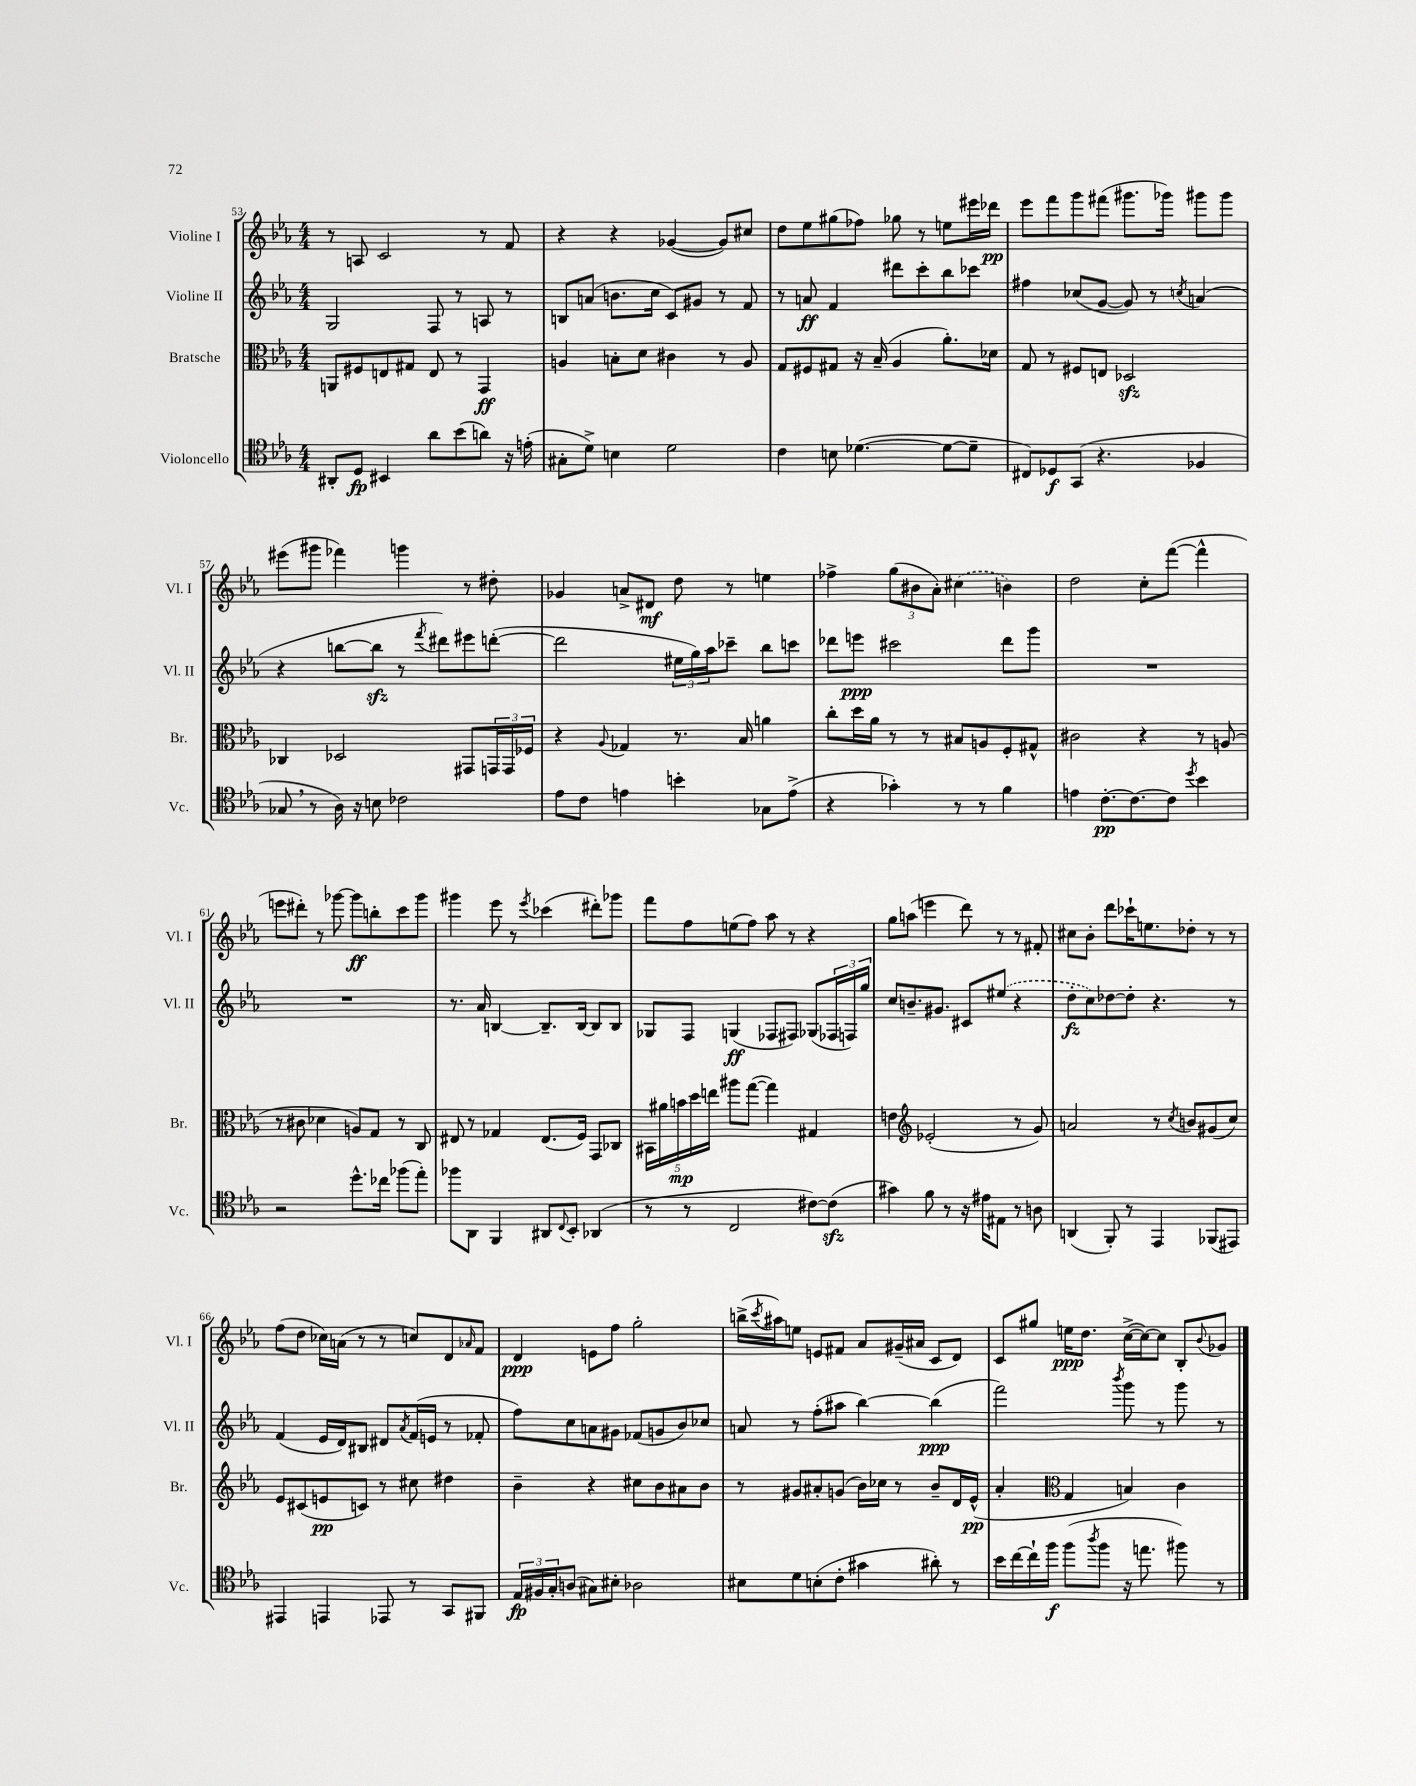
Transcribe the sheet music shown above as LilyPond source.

<<
\new StaffGroup <<
\new Staff = "s0" \with { instrumentName = "Violine I" shortInstrumentName = "Vl. I" } {
    \clef treble \key ees \major \numericTimeSignature \time 4/4
    r8 a8 c'2 r8 f'8 |
    r4 r4 ges'4~( ges'8) cis''8 |
    d''8 ees''8 gis''8( fes''8) ges''8 r8 e''8 eis'''16 des'''16\pp |
    ees'''8 f'''8 g'''8 fis'''8( gis'''8. ges'''16) gis'''8 gis'''8 |
    eis'''8( gis'''8 fes'''4) g'''4 r8 dis''8-. |
    ges'4 a'8-> dis'8\mf d''8 r8 e''4 |
    fes''4-> \tuplet 3/2 { g''8( bis'8 aes'8-.) } \once \slurDashed cis''4( b'4) |
    d''2 c''8-. f'''8~( f'''4-^ |
    e'''8 dis'''8-.) r8 ges'''8~ ges'''8\ff b''8-. c'''8 ges'''8 |
    gis'''4 ees'''8 r8 \acciaccatura { ees'''8 } ces'''4( dis'''8-.) ges'''8 |
    f'''8 f''8 e''8( f''8) aes''8 r8 r4 |
    g''8 a''8( e'''4 d'''8) r8 r8 fis'8-. |
    cis''8 bes'8-. d'''8 ces'''16-! e''8. des''8-. r8 r8 |
    f''8( d''8 ces''16) a'16( r8 r8 c''8) d'8 \grace { aes'16 } f'8 |
    d'4\ppp e'8 f''8 g''2-. |
    b''16->( \acciaccatura { c'''8 } ais''16) e''8 e'8 fis'8 aes'8 gis'16--( ais'16 c'8 d'8) |
    c'8 gis''8 e''16\ppp d''8. c''16~->( c''16~) c''8 bes8-. \appoggiatura { bes'8 } ges'8 \bar "|." |
}
\new Staff = "s1" \with { instrumentName = "Violine II" shortInstrumentName = "Vl. II" } {
    \clef treble \key ees \major \numericTimeSignature \time 4/4
    g2 f8 r8 a8 r8 |
    b8 a'8( b'8. c''16 c'8) gis'8 r8 f'8 |
    r8 a'8\ff f'4 dis'''8 c'''8-. bes''8 ces'''8 |
    fis''4 ces''8( g'8~ g'8) r8 \acciaccatura { c''8 } a'4( |
    r4 b''8~ b''8\sfz r8 \acciaccatura { f'''8 } dis'''8) eis'''8 d'''8~-.( |
    d'''2 \tuplet 3/2 { eis''16 g''16) aes''16 } ces'''8-- bes''8 c'''8 |
    des'''8 e'''8\ppp cis'''2 des'''8 g'''8 |
    R1 |
    R1 |
    r8. aes'16 b4~ b8.-- b16~ b8 b8 |
    ges8 f8 g4\ff( fes8 fis8) ges8( \tuplet 3/2 { fes16 f16) g''16 } |
    c''8 b'8.-- gis'8. cis'8 \once \slurDashed eis''8( r4 |
    d''8-.\fz c''8) des''8~ des''8-. r4. r8 |
    f'4( ees'16 d'16) bis8 dis'8 \acciaccatura { aes'8 } f'16( e'16 r8 fes'8-. |
    f''8) c''8 a'8 gis'8 fes'8( g'8 bes'8) ces''8 |
    a'8 r8 f''8-.( ais''8 bes''4~) bes''4\ppp( |
    f'''2) \acciaccatura { bes'''8 } g'''8 r8 g'''8 r8 \bar "|." |
}
\new Staff = "s2" \with { instrumentName = "Bratsche" shortInstrumentName = "Br." } {
    \clef alto \key ees \major \numericTimeSignature \time 4/4
    a,8 fis8 e8 gis8 e8 r8 g,4\ff |
    a4 b8-. d'8 cis'4 r8 a8 |
    g8 fis8 gis8 r16 bes16--( aes4 aes'8.-.) des'16 |
    g8 r8 fis8 e8 des2\sfz |
    ces4 des2 gis,8 \tuplet 3/2 { g,16 g,16 fes16 } |
    r4 \appoggiatura { aes8 } ges4 r8. bes16 a'4 |
    c''8-. d''16 aes'16 r8 r8 bis8 a8 f8-. gis8-^ |
    cis'2 r4 r8 a8( |
    r8 cis'8 des'4 a8) g8 r8 c8 |
    eis8 r8 ges4 eis8.( f16) g,8 ces8 |
    \tuplet 5/4 { bis,16 ais'16 b'16\mp d''16 e''16 } ais''8 g''8~( g''4) gis4 |
    e'4 \clef treble ees'2-.( r8 g'8) |
    a'2 r8 \acciaccatura { c''8 } b'8 gis'8( c''8) |
    ees'8 cis'8( e'8\pp c'8) r8 cis''8 dis''4 |
    bes'4-- r4 cis''8 bes'8 ais'8 bes'8 |
    r8 gis'8 ais'8-. g'8( bes'16) ces''16 r8 bes'8-- d'16 ees'16-^\pp( |
    aes'4-. \clef alto g4 b4) c'4 \bar "|." |
}
\new Staff = "s3" \with { instrumentName = "Violoncello" shortInstrumentName = "Vc." } {
    \clef tenor \key ees \major \numericTimeSignature \time 4/4
    ais,8-. d8\fp bis,4 aes'8 bes'8( a'8) r16 e'16-.( |
    gis8-. d'8->) b4 d'2 |
    c'4 b8 des'4.~( des'8~ des'8-- |
    cis8) des8\f g,8( r4. fes4 |
    ges8 \breathe r8 aes16) r16 b8 ces'2 |
    ees'8 c'8 e'4 b'4-. ges8 e'8->( |
    r4 ges'4-.) r8 r8 f'4 |
    e'4 c'8.~-.\pp c'8.~ c'8 \acciaccatura { d''8 } bes'4 |
    r2 d''8.-^ ces''16 fes''8( ees''8-.) |
    fes''8 aes,8 f,4 ais,8 \appoggiatura { c8 } bes,8-. aes,4( |
    r8 r8 c2 cis'8~) cis'8\sfz( |
    gis'4) f'8 r8 r16 eis'16 eis8 r8 a8 |
    a,4( f,8-.) r8 ees,4 fes,8( eis,8) |
    eis,4 e,4 ees,8 r8 g,8 fis,8 |
    \tuplet 3/2 { ees16\fp fis16 g16-. } a8( gis8) bis8-. aes2 |
    bis8 d'8 b8-.( c'8-. gis'4 ais'8-.) r8 |
    bes'16 c''16~ c''16-! f''16\f f''8( \acciaccatura { aes''8 } f''8 r16 e''8. fis''8) r8 \bar "|." |
}
>>
>>
\layout { \context { \Score currentBarNumber = #53 } }
